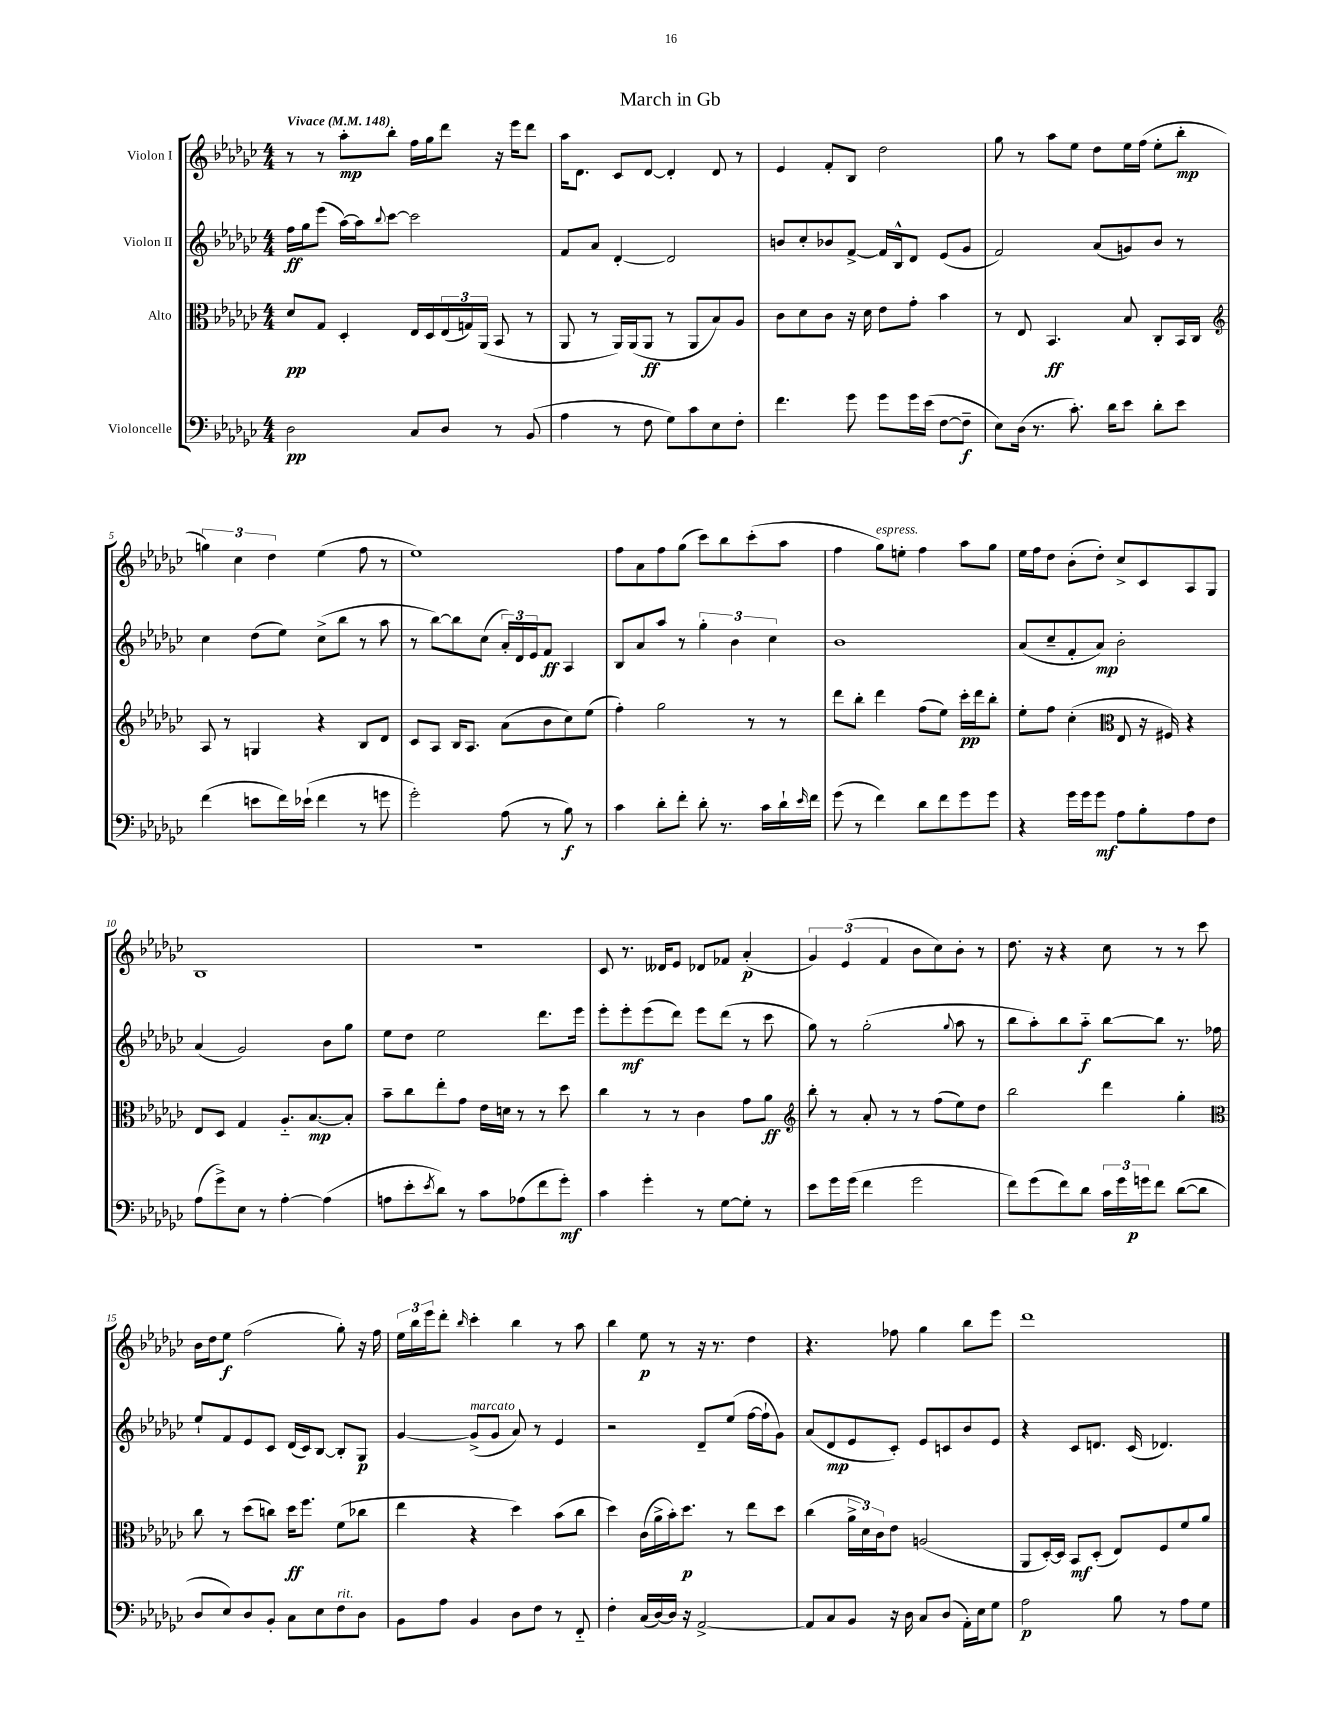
\header { title = "March in Gb" }
<<
\new StaffGroup <<
\new Staff = "s0" \with { instrumentName = "Violon I" } {
    \clef treble \key ges \major \numericTimeSignature \time 4/4 \tempo "Vivace" 4 = 148
    r8 r8 aes''8-.\mp bes''8-. f''16 ges''16 des'''8 r16 ees'''16 des'''8 |
    aes''16 des'8. ces'8 des'8~ des'4-. des'8 r8 |
    ees'4 f'8-. bes8 des''2 |
    ges''8 r8 aes''8 ees''8 des''8 ees''16 f''16( ees''8-. bes''8-.\mp |
    \tuplet 3/2 { g''4) ces''4 des''4 } ees''4( f''8 r8 |
    ees''1) |
    f''8 aes'8 f''8 ges''8( ces'''8) bes''8 ces'''8-.( aes''8 |
    f''4 ges''8^\markup { \italic "espress." }) e''8-. f''4 aes''8 ges''8 |
    ees''16 f''16 des''8 bes'8-.( des''8-.) ces''8-> ces'8 aes8 ges8 |
    bes1 |
    r1 |
    ces'8 r8. deses'16 ees'8 des'8 fes'8 aes'4-.\p( |
    \tuplet 3/2 { ges'4) ees'4( f'4 } bes'8 ces''8) bes'8-. r8 |
    des''8. r16 r4 ces''8 r8 r8 ces'''8 |
    bes'16 des''16 ees''8\f f''2( ges''8-.) r16 f''16 |
    \tuplet 3/2 { ees''16 bes''16 ees'''16 } des'''8-. \grace { bes''16 } ces'''4-. bes''4 r8 aes''8 |
    bes''4 ees''8\p r8 r16 r8. des''4 |
    r4. fes''8 ges''4 bes''8 ees'''8 |
    des'''1 \bar "|." |
}
\new Staff = "s1" \with { instrumentName = "Violon II" } {
    \clef treble \key ges \major \numericTimeSignature \time 4/4
    f''16\ff ges''16 ees'''8( aes''16~) aes''16 \appoggiatura { bes''8 } ces'''8~ ces'''2 |
    f'8 aes'8 des'4~-. des'2 |
    b'8 ces''8-. bes'8 f'8~-> f'16 bes16-^ des'8 ees'8( ges'8 |
    f'2) aes'8( g'8) bes'8 r8 |
    ces''4 des''8( ees''8) ces''8->( bes''8 r8 aes''8 |
    r8 bes''8~) bes''8 ces''8( \tuplet 3/2 { aes'16-.) des'16 ees'16 } f'8\ff aes4 |
    bes8 aes'8 aes''8 r8 \tuplet 3/2 { ges''4-. bes'4 ces''4 } |
    bes'1 |
    aes'8( ces''8-- f'8-. aes'8\mp) bes'2-. |
    aes'4( ges'2) bes'8 ges''8 |
    ees''8 des''8 ees''2 des'''8. ees'''16 |
    ees'''8-. ees'''8-.\mf ees'''8( des'''8) ees'''8 des'''8( r8 ces'''8 |
    ges''8) r8 ges''2-.( \appoggiatura { ges''8 } aes''8 r8 |
    bes''8 aes''8-.) bes''8 aes''8-_\f bes''8~ bes''8 r8. fes''16 |
    ees''8-! f'8 ees'8 ces'8 des'16( ces'16) bes8~ bes8-. ges8\p |
    ges'4~ ges'8->^\markup { \italic "marcato" }( ges'8 aes'8) r8 ees'4 |
    r2 des'8-- ees''8( f''16~ f''16-! ges'8) |
    aes'8( des'8\mp ees'8 ces'8-.) ees'8 c'8 bes'8 ees'8 |
    r4 ces'8 d'8. ces'16( des'4.) \bar "|." |
}
\new Staff = "s2" \with { instrumentName = "Alto" } {
    \clef alto \key ges \major \numericTimeSignature \time 4/4
    des'8\pp ges8 des4-. ees16 des16 \tuplet 3/2 { ees16( g16) aes,16( } bes,8 r8 |
    aes,8 r8 aes,16) aes,16( aes,8\ff r8 aes,8 bes8) aes8 |
    ces'8 des'8 ces'8 r16 des'16 ees'8 ges'8-. bes'4 |
    r8 ees8 bes,4.\ff bes8 ces8-. bes,16 ces16 |
    \clef treble aes8 r8 g4 r4 bes8 des'8 |
    ces'8 aes8 bes16 aes8. aes'8( bes'8 ces''8) ees''8( |
    f''4-.) ges''2 r8 r8 |
    des'''8 bes''8-. des'''4 f''8( ees''8) ces'''16-.\pp des'''16 bes''8-. |
    ees''8-. f''8 ces''4-.( \clef alto ees8 r16 fis16) r4 |
    ees8 des8 ges4 aes8.-_ bes8.~\mp bes8-. |
    bes'8-- ces''8 ees''8-. ges'8 ees'16 d'16 r8 r8 des''8 |
    ces''4 r8 r8 ces'4 ges'8 aes'8\ff |
    \clef treble bes''8-. r8 aes'8-. r8 r8 f''8( ees''8) des''8 |
    bes''2 des'''4 ges''4-. |
    \clef alto ces''8 r8 des''8( c''8) des''16\ff f''8. f'8( ces''8 |
    ees''4 r4 des''4) bes'8( ces''8 |
    des''4) ces'16( aes'16-> bes'16-.) des''8.\p r8 ees''8 des''8 |
    ces''4( \tuplet 3/2 { aes'16-> des'16) ces'16 } ees'8 a2( |
    aes,8 des16~-.) des16 bes,8\mf des8-.( ees8) f8 f'8 aes'8 \bar "|." |
}
\new Staff = "s3" \with { instrumentName = "Violoncelle" } {
    \clef bass \key ges \major \numericTimeSignature \time 4/4
    des2\pp ces8 des8 r8 bes,8( |
    aes4 r8 f8 ges8) ces'8 ees8 f8-. |
    f'4. ges'8 ges'8 ges'16 ees'16( f8~ f8--\f |
    ees8) des16( r8. ces'8.-.) des'16 ees'8 des'8-. ees'8 |
    f'4( e'8 f'16) ees'16-!( f'4 r8 g'8 |
    ges'2-.) aes8( r8 bes8\f) r8 |
    ces'4 des'8-. f'8-. des'8-. r8. ces'16 des'16-! \grace { ees'16 } f'16 |
    ges'8( r8 f'4) des'8 f'8 ges'8 ges'8 |
    r4 ges'16 ges'16 ges'8\mf aes8 bes8-. aes8 f8 |
    aes8( ges'8->) ees8 r8 aes4~-. aes4( |
    a8 ees'8-. \acciaccatura { ees'8 } des'8) r8 ces'8 aes8( f'8 ges'8-.\mf) |
    ces'4 ges'4-. r8 ges8~ ges8-. r8 |
    ees'8 ges'16 ges'16( f'4 ges'2 |
    f'8) ges'8( f'8) des'8 \tuplet 3/2 { ces'16 ges'16 g'16\p } f'8 des'8~( des'8 |
    des8 ees8) des8 bes,8-. ces8 ees8 f8^\markup { \italic "rit." } des8 |
    bes,8 aes8 bes,4 des8 f8 r8 f,8-_ |
    f4-. ces16( des16~) des16 r16 aes,2~-> |
    aes,8 ces8 bes,8 r16 des16 ces8 des8( aes,16-.) ees16 ges8 |
    aes2\p bes8 r8 aes8 ges8 \bar "|." |
}
>>
>>
